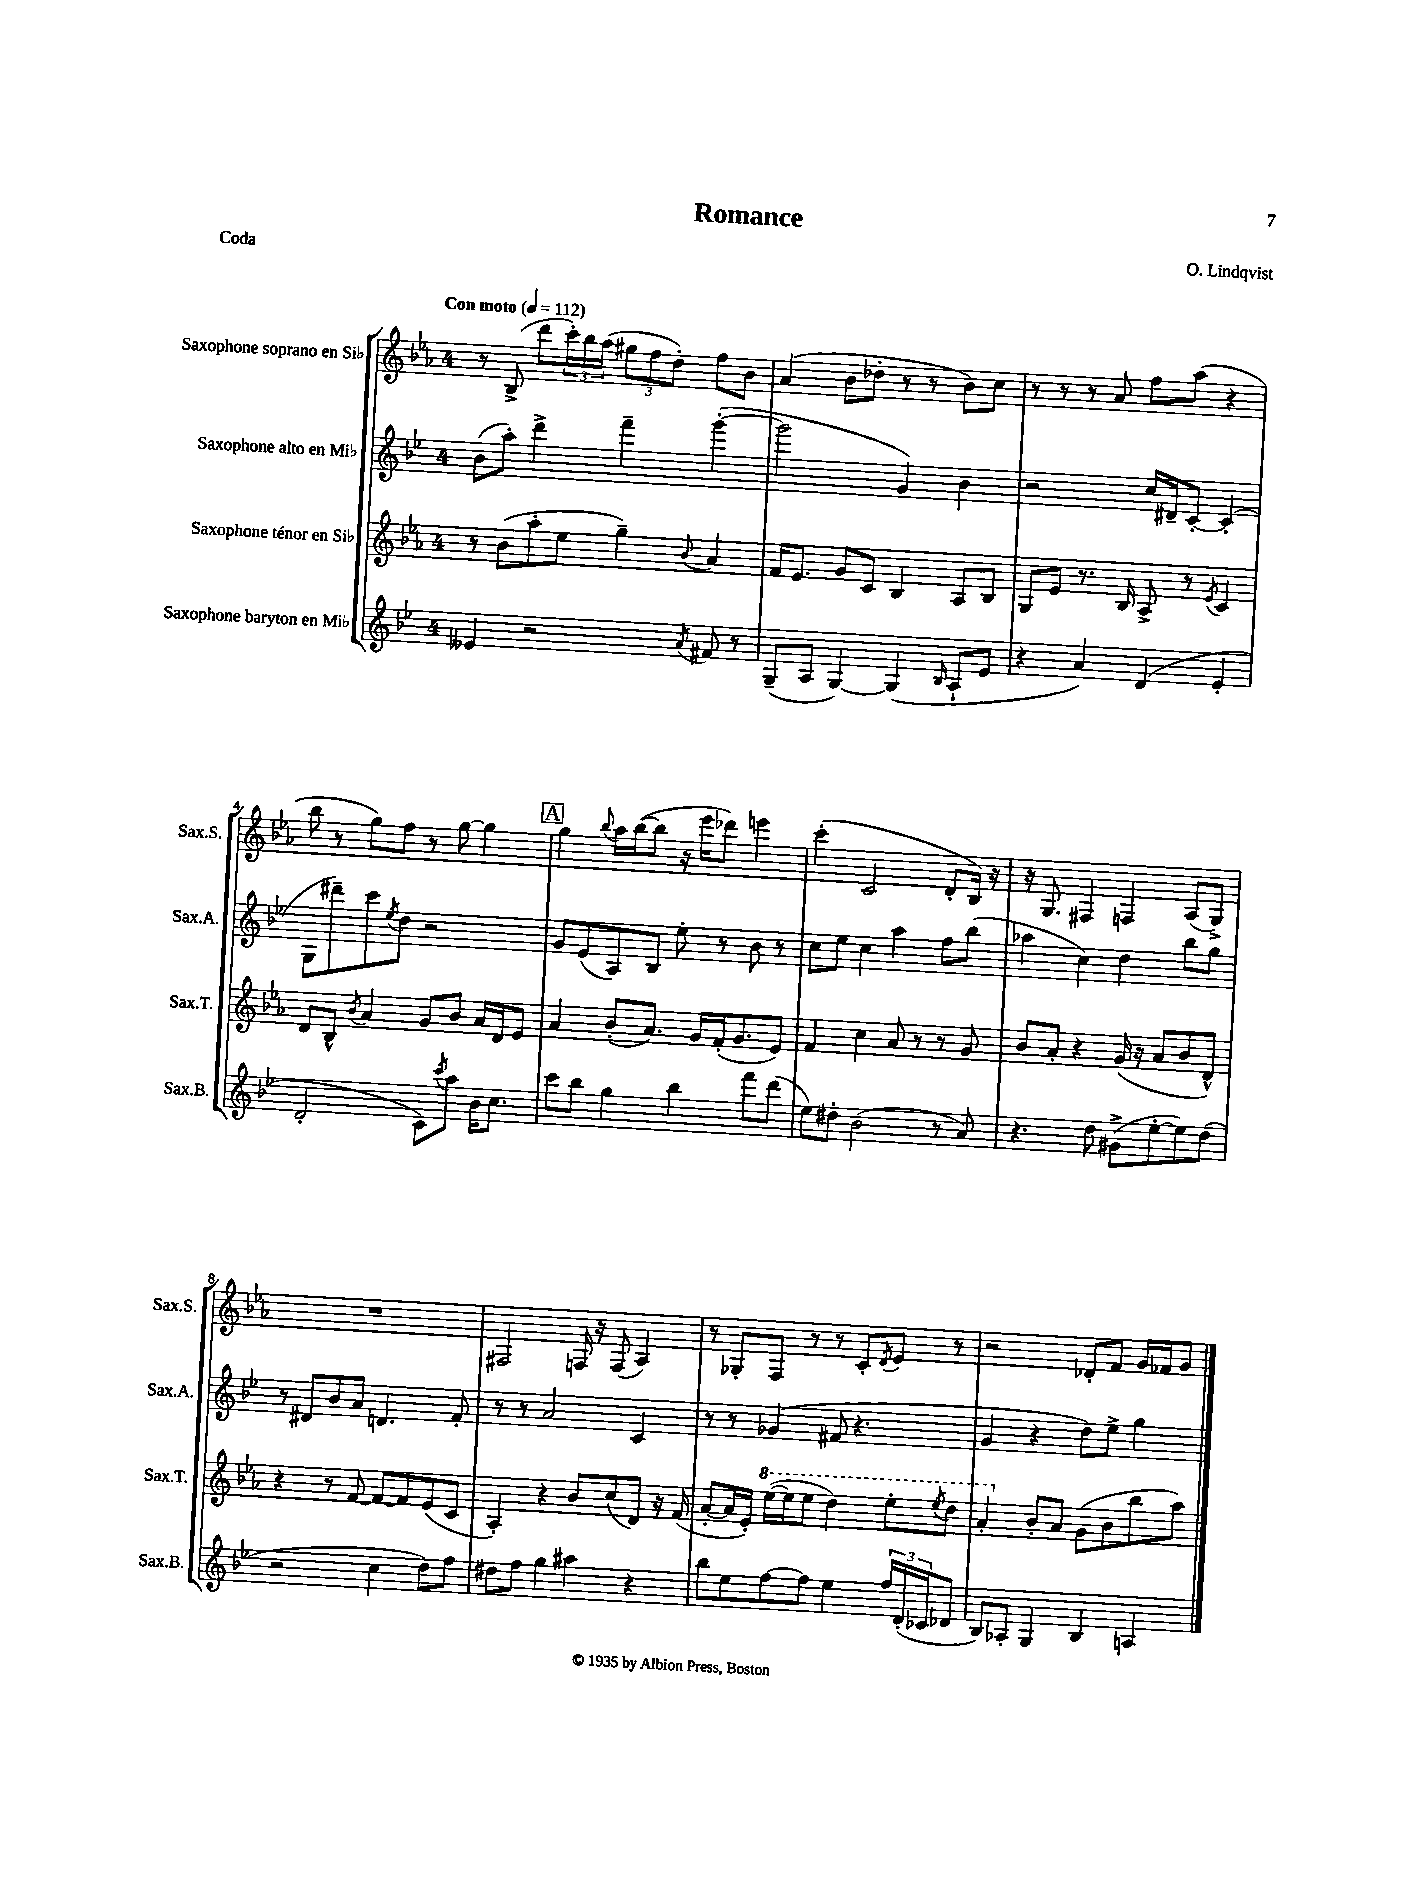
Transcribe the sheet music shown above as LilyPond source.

\header { title = "Romance" composer = "O. Lindqvist" piece = "Coda" }
<<
\new StaffGroup <<
\new Staff = "s0" \with { instrumentName = "Saxophone soprano en Sib" shortInstrumentName = "Sax.S." } {
    \clef treble \key ees \major \once \override Staff.TimeSignature.style = #'single-digit \time 4/4 \tempo "Con moto" 4 = 112
    r8 bes8->( d'''8 \tuplet 3/2 { c'''16-.) bes''16 aes''16( } \tuplet 3/2 { gis''8 f''8 d''8-.) } f''8 bes'8 |
    aes'4( bes'8 des''8-. r8 r8 bes'8) c''8 |
    r8 r8 r8 aes'8 f''8 aes''8( r4 |
    bes''8 r8 g''8) f''8 r8 g''8~ g''4 |
    \mark \markup { \box "A" } g''4 \appoggiatura { bes''8 } aes''16 bes''16~( bes''8 r16 ees'''16 des'''8) e'''4 |
    c'''4-.( c'2 d'8-. bes16) r16 |
    r16 g8. fis4 f4 aes8( g8->) |
    R1 |
    fis2 f16 r16 f8( aes4) |
    r8 ges8-. f8 r8 r8 c'8-. \acciaccatura { d'8 } ees'8 r8 |
    r2 des'8-. f'8 g'16 fes'16 g'8 \bar "|." |
}
\new Staff = "s1" \with { instrumentName = "Saxophone alto en Mib" shortInstrumentName = "Sax.A." } {
    \clef treble \key bes \major \once \override Staff.TimeSignature.style = #'single-digit \time 4/4
    bes'8( a''8-.) d'''4-> f'''4-- g'''4~-.( |
    g'''2 g'4) bes'4 |
    r2 c''16 dis'16-- c'8~-. c'4-.( |
    g8 dis'''8--) c'''8 \acciaccatura { ees''8 } d''8 r2 |
    \mark \markup { \box "A" } g'8 ees'8( a8) bes8 ees''8-. r8 bes'8 r8 |
    c''8 ees''8 c''4 a''4 f''8 bes''8( |
    aes''4 c''4) d''4 bes''8 g''8 |
    r8 dis'8 bes'8 a'8 d'4. f'8-. |
    r8 r8 a'2 c'4 |
    r8 r8 ges'4( fis'8 r4. |
    g'4 r4 d''8) ees''8-> g''4 \bar "|." |
}
\new Staff = "s2" \with { instrumentName = "Saxophone ténor en Sib" shortInstrumentName = "Sax.T." } {
    \clef treble \key ees \major \once \override Staff.TimeSignature.style = #'single-digit \time 4/4
    r8 bes'8( aes''8-. ees''8 g''4--) \appoggiatura { bes'8 } aes'4 |
    f'16 ees'8. g'8 c'8 bes4 aes8 bes8 |
    g8 ees'8 r8. bes16 aes8-> r8 \acciaccatura { ees'8 } c'4 |
    d'8 bes8-^ \acciaccatura { bes'8 } aes'4 g'8 bes'8 aes'16 d'16 ees'8 |
    \mark \markup { \box "A" } aes'4 bes'8-.( aes'8.) g'16 f'16-.( g'8. ees'8) |
    f'4 c''4 aes'8 r8 r8 g'8 |
    bes'8 aes'8-. r4 g'16( r16 aes'8 bes'8 d'8-^) |
    r4 r8 f'8~ f'8~ f'8 ees'8( c'8 |
    aes4-.) r4 bes'8 c''8( d'8) r16 f'16( |
    aes'8~-. aes'16 ees'16-.) \ottava #1 ees'''16~( ees'''16 ees'''8 d'''4) ees'''8-. \acciaccatura { ees'''8 } d'''8 |
    aes''4-. \ottava #0 bes'8-. aes'8 g'8( bes'8 bes''8 aes''8) \bar "|." |
}
\new Staff = "s3" \with { instrumentName = "Saxophone baryton en Mib" shortInstrumentName = "Sax.B." } {
    \clef treble \key bes \major \once \override Staff.TimeSignature.style = #'single-digit \time 4/4
    eeses'4 r2 \acciaccatura { a'8 } fis'8 r8 |
    g8--( a8 g4~) g4( \grace { bes16 } a8-! ees'8 |
    r4 a'4) d'4( ees'4-. |
    d'2-. c'8) \acciaccatura { c'''8 } a''8 bes'16 c''8. |
    \mark \markup { \box "A" } c'''8 bes''8 g''4 bes''4 f'''8 d'''8( |
    ees''8) dis''8-. bes'2( r8 a'8) |
    r4. d''8 gis'8->( ees''8~-. ees''8) d''8( |
    r2 c''4 d''8) f''8 |
    dis''8 f''8 g''4 ais''4 r4 |
    bes''8 ees''8 f''8~ f''8 ees''4 \tuplet 3/2 { f''16 d'16-.( ces'16 } des'8 |
    bes8) aes8-. g4 bes4 a4 \bar "|." |
}
>>
>>
